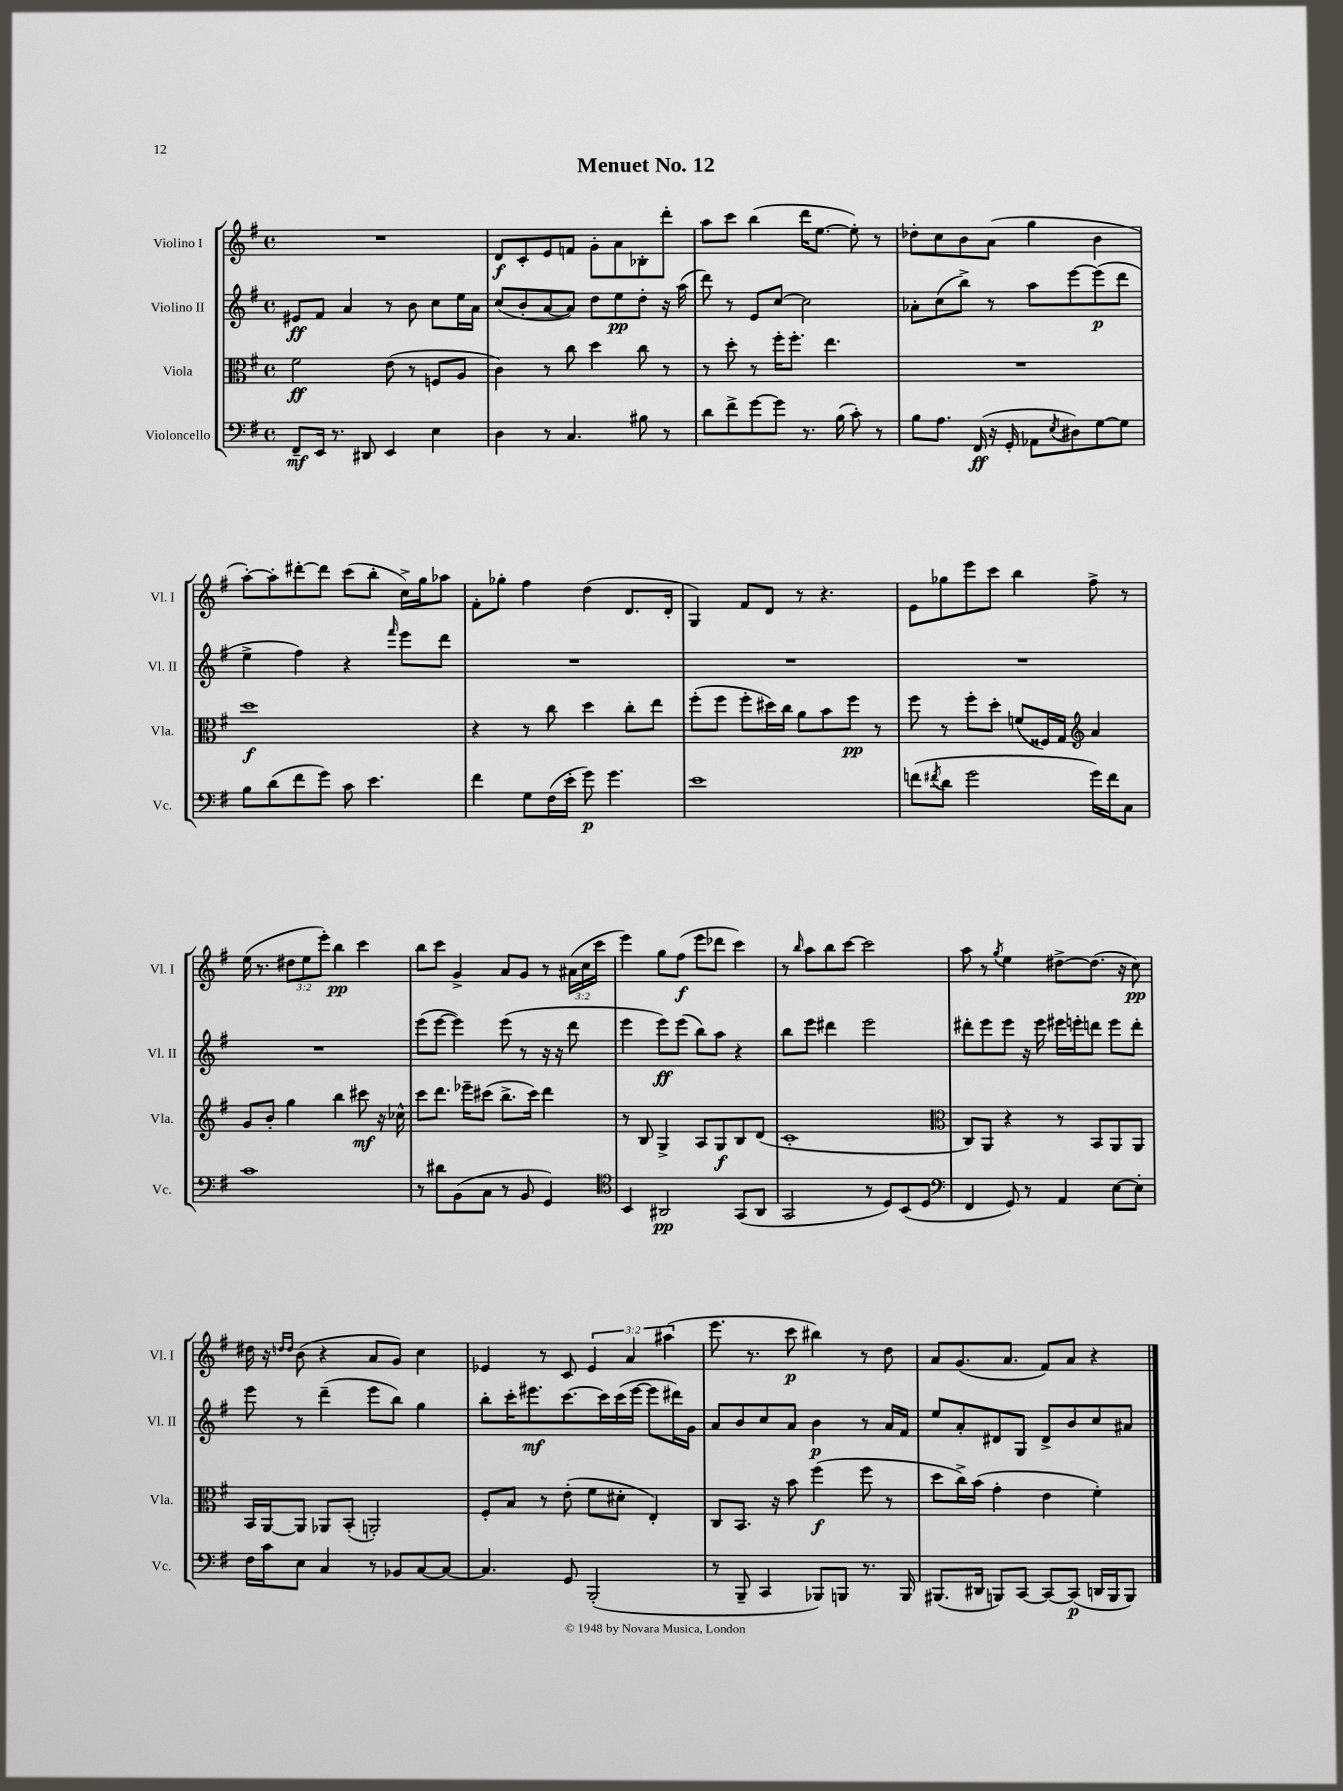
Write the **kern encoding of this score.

**kern	**kern	**kern	**kern
*staff4	*staff3	*staff2	*staff1
*clefF4	*clefC3	*clefG2	*clefG2
*k[f#]	*k[f#]	*k[f#]	*k[f#]
*M4/4	*M4/4	*M4/4	*M4/4
*met(c)	*met(c)	*met(c)	*met(c)
8FF#~/L	2f#\	8e#/L	1r
16EE/Jk	.	8f#/J	.
8.r	.	.	.
.	.	4a/	.
8DD#/	.	.	.
4EE/	(8e\	8r	.
.	8r	8b\	.
4E\	8F/L	8cc\L	.
.	8A/J	16ee\L	.
.	.	16a\JJ	.
=	=	=	=
4D\	4c\)	(8cc/L	8d/L
.	.	8b'/	8c'/
8r	8r	[8a/	8e/
4.C/	8cc\	8a/]J)	8f/J
.	4dd\	8dd\L	8g'\L
.	.	8ee\	8a\
8B#\	8cc\	8dd'\J	8B-'\
8r	8r	16r	8ddd'\J
.	.	(16aa\	.
=	=	=	=
8d\L	8r	8ddd\)	8aa\L
8f#^\	8dd'\	8r	8ccc\J
[8g\	8r	8e/L	(4bb\
8g\]J	16ff#'\LK	[8cc/J	.
.	8.ff#'\J	.	.
8.r	.	2cc\]	16ddd\LK
.	.	.	[8.ee\J
.	4.ee\	.	.
(16B\	.	.	.
8c'\)	.	.	8ee'\])
8r	.	.	8r
=	=	=	=
8B\L	1r	8a-'\L	8dd-'\L
8.A\J	.	(8cc\	8cc\
.	.	8bb^\J)	8b\
(16FF#/	.	.	.
16r	.	8r	(8a\J
16GG'/	.	.	.
8AA-\L	.	8aa\L	4gg\
8qE/	.	.	.
8D#\)	.	[8eee\	.
[8G\	.	(8eee\]	4b\
8G\]J	.	8ddd\J	.
=	=	=	=
8B\L	1dd	4ee^\	[8aa'\L)
(8d\	.	.	8aa'\]
8f#\	.	4ff#\)	[8ddd#'\
8g\J)	.	.	8ddd#\]J
8c\	.	4r	(8ccc\L
4.e\	.	.	8bb'\J
.	.	16qqfff#/	.
.	.	8eee\L	16cc^\LL)
.	.	.	16gg\J
.	.	8ddd\J	8aa-\J
=	=	=	=
4f#\	4r	1r	8f#'\L
.	.	.	8gg-'\J
8G\L	8r	.	4ff#\
(16F#\L	8cc\	.	.
16e'\JJ	.	.	.
8g\)	4dd\	.	(4dd\
4.g\	.	.	.
.	8cc'\L	.	8.d/L
.	8ee\J	.	.
.	.	.	16d'/Jk
=	=	=	=
1e	(8ff#'\L	1r	4G/)
.	8ff#\J	.	.
.	8ff#'\L	.	8f#/L
.	16dd#\L)	.	8d/J
.	16cc\JJ	.	.
.	8a\L	.	8r
.	8b\	.	4.r
.	8ff#\J	.	.
.	8r	.	.
=	=	=	=
(8f\L	8ff#\	1r	8e\L
8qf#/	.	.	.
8d\J	8r	.	8gg-\
2g\	8ff#'\L	.	8eee\
.	8dd'\J	.	8ccc\J
.	(8f/L	.	4bb\
.	16F##/L)	.	.
.	16G/JJ	.	.
*	*clefG2	*	*
16g\LL)	4a/	.	8ff#^\
16f#\J	.	.	.
8C\J	.	.	8r
=	=	=	=
1c	8g/L	1r	(16ee\
.	.	.	8.r
.	8b'/J	.	.
.	4gg\	.	12dd#\L
.	.	.	12ee\
.	.	.	12eee'\J)
.	4bb\	.	4bb\
.	8ccc#\	.	4ccc\
.	16r	.	.
.	16cc-^^\	.	.
=	=	=	=
8r	8ccc\L	(8eee\L	8bb\L
8d#\L	8.ddd\J	[8eee\J	8ccc\J
(8BB\	.	4eee\])	4g^/
.	16eee-~\LK	.	.
8C\J	(8ccc#\J	.	.
8r	8.bb^\L	(8eee\	8a/L
8BB/	.	8r	8g/J
.	16ccc#\Jk)	.	.
4GG/)	4ddd\	16r	8r
.	.	16r	.
.	.	8ddd\	(24a#\LL
.	.	.	24cc\
.	.	.	24ccc\JJ
=	=	=	=
*clefC4	*	*	*
4BB/	8r	4eee\	4eee\)
.	8B/	.	.
2AA#/	4G^/	8eee\L)	8gg\L
.	.	(8eee\J	(8ff#\J
.	8A/L	8bb\L)	8eee\L
.	8G/	8aa\J	8ddd-\J
(8GG/L	8B/	4r	4ccc\)
8AA#/J	(8d/J	.	.
=	=	=	=
2GG/	1c'	8bb\L	8r
.	.	.	16qqbb/
.	.	8eee\J	8aa\L
.	.	4ddd#\	8bb\
.	.	.	[8ccc\J
8r	.	2eee\	2ccc\]
8D/L)	.	.	.
(8BB/	.	.	.
8D/J	.	.	.
=	=	=	=
*clefF4	*clefC3	*	*
4FF#/	8C/L)	8ddd#'\L	8aa\
.	8AA/J	8eee\	8r
.	.	.	8qgg/
8GG/)	4r	8eee\J	4ee\
8r	.	16r	.
.	.	16eee\	.
4AA/	8r	16eee#\LL	[8dd#^\L
.	.	16eee'\J	.
.	8BB/L	8ddd\J	(8.dd#\]J
[8E\L	8AA/	8eee\L	.
.	.	.	16r
8E'\]J	8AA/J	8ddd'\J	8cc\)
=	=	=	=
16F#\LL	16BB/LL	8eee\	16dd#\
16c\J	[16AA/J	.	16r
.	.	.	16qqdd/LL
.	.	.	16qqdd/JJ
8E\J	8AA/]J	8r	(8b\
4C/	8AA-/L	(4ddd~\	4r
.	(8BB'/J	.	.
8r	2AA'/)	8eee\L	8a/L
8BB-/L	.	8bb\J)	8g/J)
[8C/	.	4gg\	4cc\
8C/_J	.	.	.
=	=	=	=
4.C/]	8F#'/L	8bb'\L	4e-/
.	8B/J	16ccc'\K	.
.	.	8.eee#\	.
.	8r	.	8r
8GG/	(8e'\	[8.ccc\	8c/
(2BBB'/	8f#\L	.	6e-/
.	.	16ccc\]L	.
.	8d#'\J	(16ccc\	.
.	.	.	6a/
.	.	[16eee#\JJ	.
.	4E'/)	8eee#\]L	.
.	.	.	(6aa#\
.	.	16ddd#\L)	.
.	.	16g\JJ	.
=	=	=	=
8r	8C/L	8a/L	8.eee\
8BBB~/	8.BB/J	8b/	.
.	.	.	8.r
4CC/	.	8cc/	.
.	16r	.	.
.	8b\	8a/J	8ccc\
8BBB-/L)	(4ff#\	4b\	4bb#\)
8BBB/J	.	.	.
8.r	8ff#\	8r	8r
.	8r	16a/LL	8dd\
16BBB/	.	16f#/JJ	.
=	=	=	=
(8.BBB#/L	8dd\L	8ee/L	8a/L
.	16cc^\L)	8a'/	(8.g/
16DD#/Jk	(16b\JJ	.	.
8BBB/L)	4g'\	8d#/	.
.	.	.	8.a/J
[8CC/J	.	8G/J	.
8CC/_L	4e\	8d#^/L	8f#/L)
(8CC/]J	.	8b/	8a/J
16DD/LL	4f#'\)	8cc/	4r
16BBB/J	.	.	.
8BBB/J)	.	8a#/J	.
==	==	==	==
*-	*-	*-	*-
